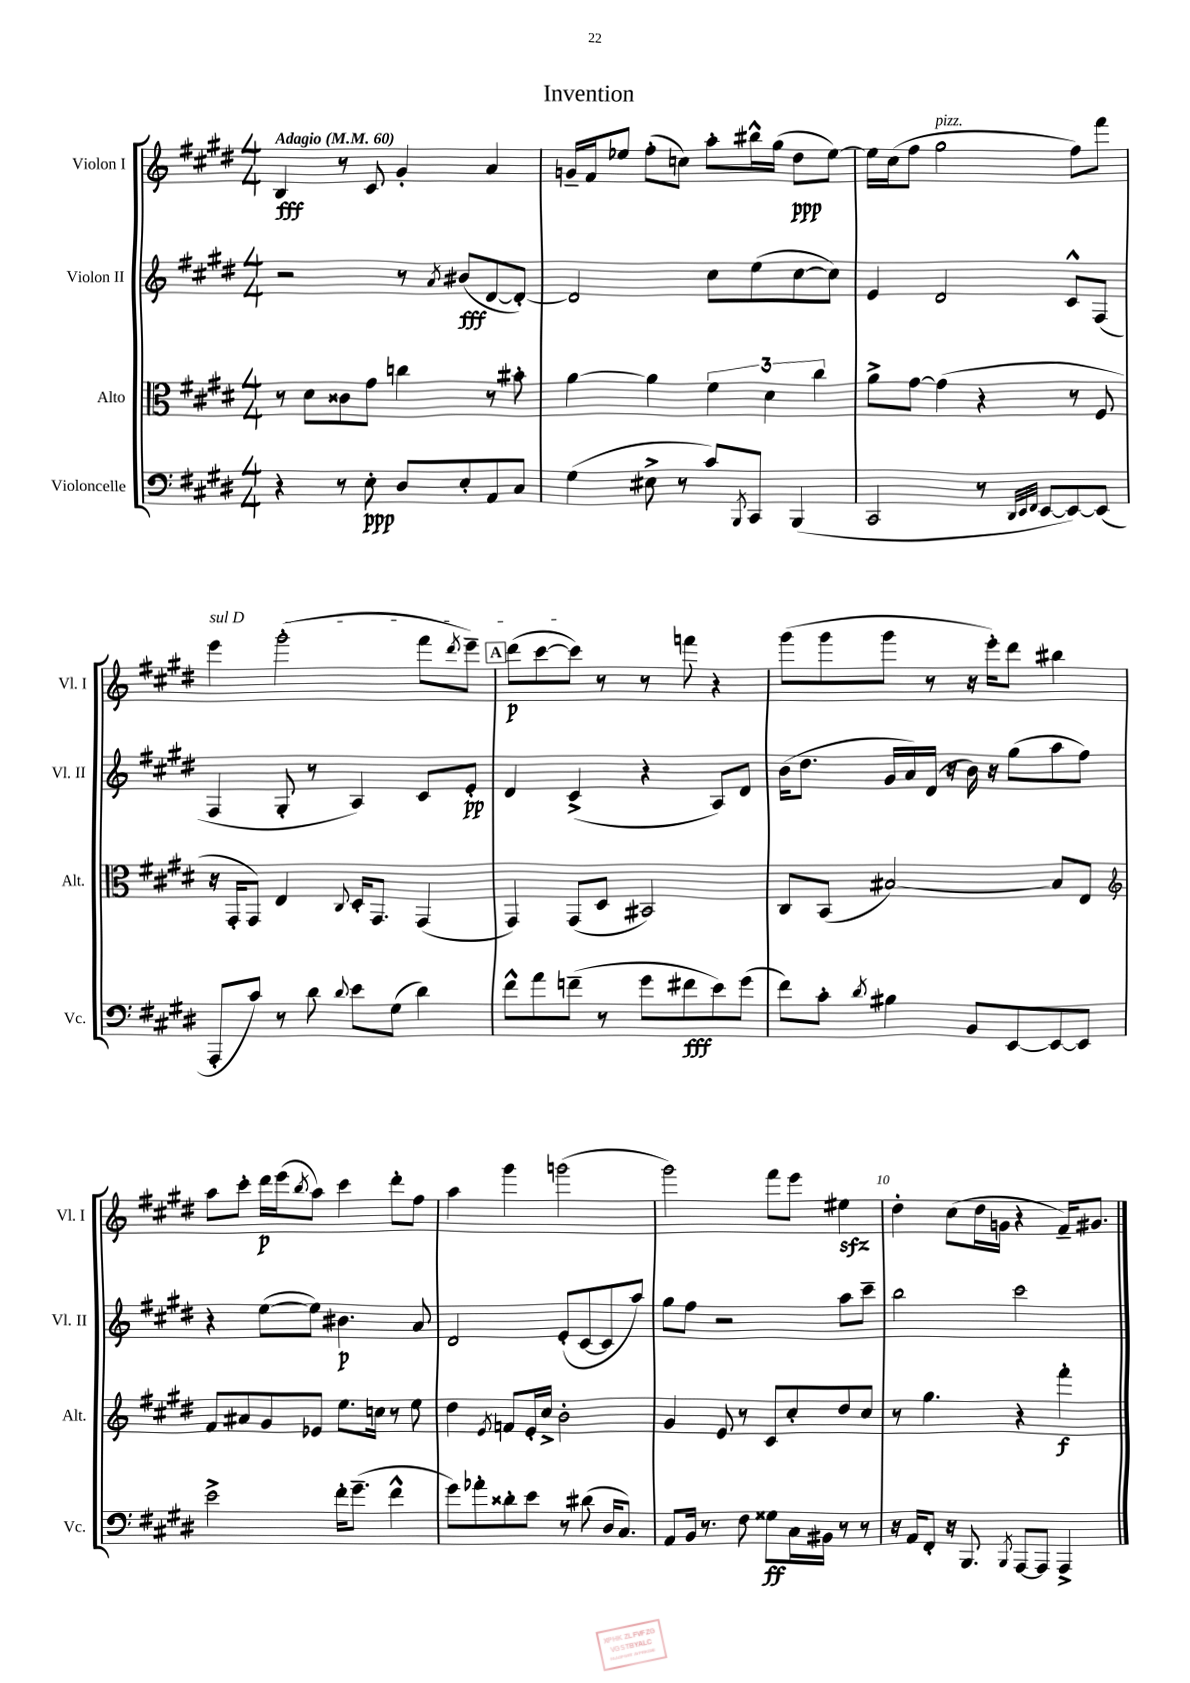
\header { title = "Invention" }
<<
\new StaffGroup <<
\new Staff = "s0" \with { instrumentName = "Violon I" shortInstrumentName = "Vl. I" } {
    \clef treble \key e \major \numericTimeSignature \time 4/4 \tempo "Adagio" 4 = 60
    b4\fff r8 cis'8 gis'4-. a'4 |
    g'16-- fis'16 ees''8 fis''8-.( c''8) a''8-. bis''16-^ gis''16( dis''8\ppp ees''8~) |
    ees''16 cis''16( fis''8 gis''2^\markup { \italic "pizz." } fis''8) fis'''8 |
    \once \override TextSpanner.bound-details.left.text = \markup { \italic "sul D" } e'''4\startTextSpan gis'''2-.( fis'''8 \acciaccatura { dis'''8 } e'''8--) |
    \mark \markup { \box "A" } dis'''8\p( cis'''8~ cis'''8\stopTextSpan) r8 r8 f'''8 r4 |
    gis'''8( gis'''8 gis'''8 r8 r16 e'''16-.) dis'''8 bis''4 |
    a''8 cis'''8-. dis'''16\p e'''16( \acciaccatura { b''8 } a''8) cis'''4 dis'''8-. fis''8 |
    a''4 gis'''4 g'''2( |
    gis'''2) fis'''8 e'''8 eis''4\sfz |
    dis''4-. cis''8( dis''16 g'16 r4 fis'16--) gis'8. \bar "|." |
}
\new Staff = "s1" \with { instrumentName = "Violon II" shortInstrumentName = "Vl. II" } {
    \clef treble \key e \major \numericTimeSignature \time 4/4
    r2 r8 \acciaccatura { a'8 } bis'8\fff( dis'8~ dis'8~-.) |
    dis'2 cis''8 e''8( cis''8~ cis''8) |
    e'4 dis'2 cis'8-^ fis8( |
    fis4 gis8-. r8 a4) cis'8 e'8-.\pp |
    \mark \markup { \box "A" } dis'4 cis'4->( r4 a8) dis'8 |
    b'16( dis''8. gis'16 a'16) dis'16( r16 b'16) r16 gis''8( a''8 fis''8) |
    r4 e''8~( e''8) bis'4.\p a'8 |
    dis'2 e'8-.( cis'8~ cis'8 a''8) |
    gis''8 fis''8 r2 a''8 cis'''8-- |
    b''2 cis'''2 \bar "|." |
}
\new Staff = "s2" \with { instrumentName = "Alto" shortInstrumentName = "Alt." } {
    \clef alto \key e \major \numericTimeSignature \time 4/4
    r8 dis'8 cisis'8 gis'8 c''4 r8 bis'8-. |
    a'4~ a'4 \tuplet 3/2 { fis'4 dis'4 cis''4 } |
    a'8-> gis'8~ gis'4( r4 r8 fis8 |
    r16 gis,16-. gis,8) e4 \appoggiatura { cis8 } dis16-. gis,8. gis,4( |
    \mark \markup { \box "A" } gis,4) gis,8( dis8 bis,2) |
    cis8 b,8( bis2~) bis8 e8 |
    \clef treble fis'8 ais'8 gis'8 ees'8 e''8. c''16 r8 e''8 |
    dis''4 \acciaccatura { e'8 } f'8 e'16-. cis''16-> b'2-. |
    gis'4 e'8 r8 cis'8 cis''8-. dis''8 cis''8 |
    r8 gis''4. r4 fis'''4-.\f \bar "|." |
}
\new Staff = "s3" \with { instrumentName = "Violoncelle" shortInstrumentName = "Vc." } {
    \clef bass \key e \major \numericTimeSignature \time 4/4
    r4 r8 e8-.\ppp dis8 e8-. a,8 cis8 |
    gis4( eis8-> r8 cis'8) \acciaccatura { b,,8 } cis,8 b,,4( |
    cis,2 r8 \grace { dis,32 e,32 fis,32 } e,8~ e,8~) e,8( |
    a,,8-. cis'8) r8 dis'8 \appoggiatura { dis'8 } e'8 gis8( dis'4) |
    \mark \markup { \box "A" } fis'8-^ a'8 f'8--( r8 gis'8 fis'8\fff e'8) gis'8( |
    fis'8) cis'8-. \acciaccatura { dis'8 } bis4 b,8 e,8~ e,8~ e,8 |
    e'2-> fis'16-. gis'8.--( fis'4-^ |
    gis'8) aes'8-. disis'8-. e'8 r8 dis'8( dis16 cis8.) |
    a,8 b,16 r8. fis8 gisis8\ff cis16 bis,16 r8 r8 |
    r16 a,16 fis,8-. r16 b,,8. \acciaccatura { b,,8 } a,,8~ a,,8 a,,4-> \bar "|." |
}
>>
>>
\layout { \context { \Score \override BarNumber.break-visibility = ##(#f #t #t) barNumberVisibility = #(every-nth-bar-number-visible 5) } }
